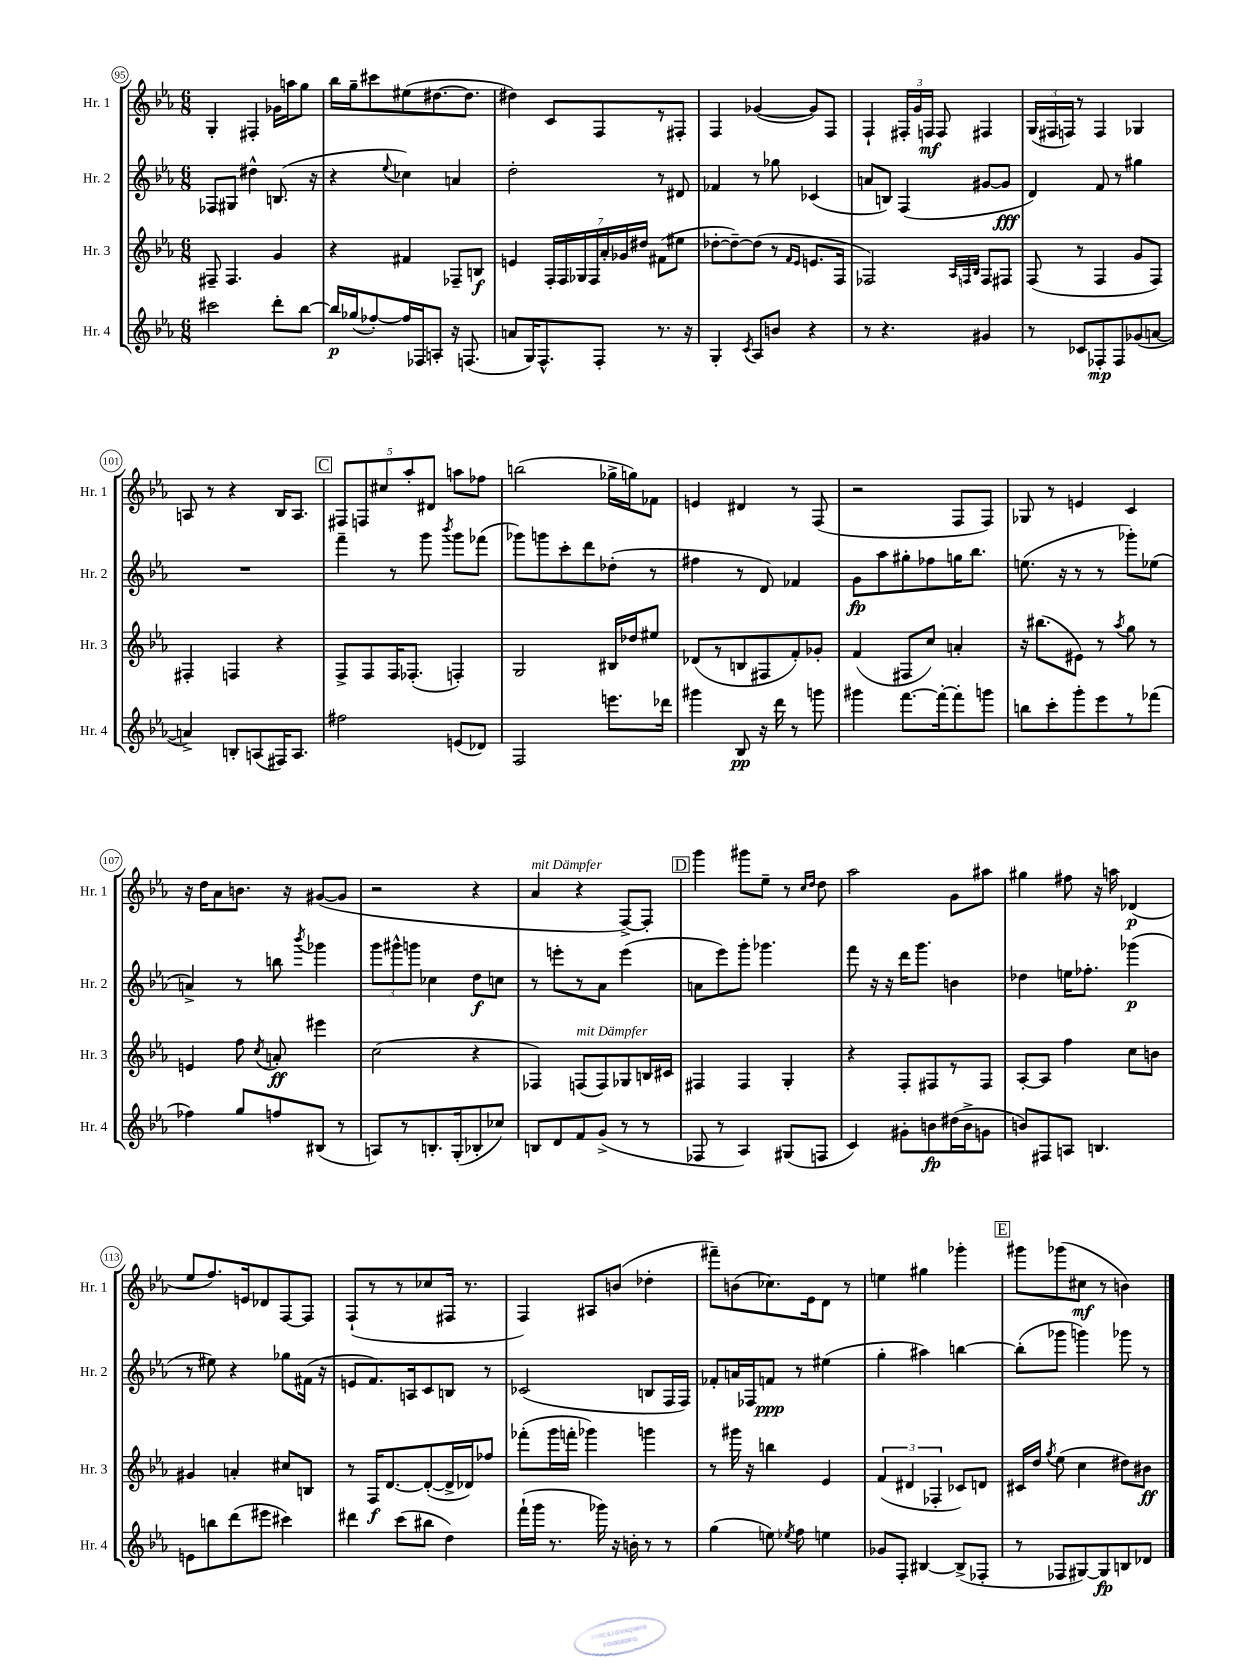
<<
\new StaffGroup <<
\new Staff = "s0" \with { instrumentName = "Hr. 1" shortInstrumentName = "Hr. 1" } {
    \clef treble \key ees \major \numericTimeSignature \time 6/8
    \autoBeamOff g4-. fis4-. ges'16[ a''16 g''8] |
    bes''16[ g''16-- cis'''8 eis''8( dis''8.~ dis''8.] |
    dis''4) c'8[ f8 r8 fis8]-. |
    f4 ges'4~( ges'8[) f8] |
    f4-! \tuplet 3/2 { fis16[-. g'16 f16]\mf } f8 fis4 |
    \tuplet 3/2 { g16[( fis16 f16]) } r8 f4 ges4 |
    a8 r8 r4 bes16[ a8.] |
    \mark \markup { \box "C" } \tuplet 5/4 { fis8[ f8 cis''8 aes''8-. dis'8] } a''8[ fes''8] |
    b''2( ges''16[-> g''16) fes'8] |
    e'4 dis'4 r8 f8( |
    r2 f8[ f8]) |
    ges8 r8 e'4 c'4 |
    r16 d''16[ aes'8 b'8.] r16 gis'8[~( gis'8] |
    r2 r4 |
    aes'4^\markup { \italic "mit Dämpfer" } r4 f8[~->) f8]-. |
    \mark \markup { \box "D" } g'''4 gis'''8[ ees''8]-- r8 \grace { c''16[ d''16] } d''8 |
    aes''2 g'8[ ais''8] |
    gis''4 fis''8 r16 a''16 des'4\p( |
    ees''8[ f''8.) e'16 des'8 f8~ f8] |
    f8[-!( r8 r8 ces''8 fis16] r8. |
    f4) ais8[ b'8]( des''4-. |
    fis'''8[--) b'8( ces''8.) ees'16 d'8] r8 |
    e''4 gis''4 ges'''4-. |
    \mark \markup { \box "E" } gis'''8[ ges'''8( cis''8]\mf r8 b'4) \bar "|." |
}
\new Staff = "s1" \with { instrumentName = "Hr. 2" shortInstrumentName = "Hr. 2" } {
    \clef treble \key ees \major \numericTimeSignature \time 6/8
    \autoBeamOff fes8[ gis8] dis''4-^ b8.( r16 |
    r4 \appoggiatura { ees''8 } ces''4) a'4 |
    d''2-. r8 dis'8 |
    fes'4 r8 ges''8 ces'4( |
    a'8[ b8]) f4( gis'8[~ gis'8]\fff |
    d'4) f'8 r8 gis''4 |
    R2. |
    \mark \markup { \box "C" } f'''4-- r8 g'''8 \acciaccatura { bes'''8 } g'''8[ fes'''8]( |
    ges'''8[) g'''8 c'''8-. d'''8 des''8]-.( r8 |
    fis''4 r8 d'8) fes'4 |
    g'8[\fp aes''8 gis''8-. fes''8 g''16 bes''8.] |
    e''8.( r16 r8 r8 ges'''8[-.) ees''8]( |
    a'4->) r8 b''8 \acciaccatura { bes'''8 } ges'''4 |
    \tuplet 3/2 { g'''8[ gis'''8-^ g'''8] } ces''4 d''8[\f c''8] |
    r8 e'''8[-. r8 aes'8] e'''4( |
    \mark \markup { \box "D" } a'8[ ees'''8) g'''8]-. ges'''4. |
    f'''8 r16 r16 d'''16[ g'''8.] b'4 |
    des''4 e''16[ fes''8.]-. ges'''4\p( |
    r8 eis''8) r4 ges''8[ fis'16]( r16 |
    e'8[ f'8.) a16 c'8 b8] r8 |
    ces'2( b8[ f16 f16]) |
    fes'8[-. a'16 fes16 f'8]\ppp r8 eis''4( |
    g''4-. ais''4) b''4~ |
    \mark \markup { \box "E" } b''8[-.( ges'''8] g'''4) ges'''8 r8 \bar "|." |
}
\new Staff = "s2" \with { instrumentName = "Hr. 3" shortInstrumentName = "Hr. 3" } {
    \clef treble \key ees \major \numericTimeSignature \time 6/8
    \autoBeamOff fis8-- fis4. g'4 |
    r4 fis'4 fes8[-- b8]\f |
    e'4 \tuplet 7/4 { f16[-. f16 ges16 f16 aes'16-. ges'16 dis''16] } fis'8[( eis''8] |
    des''8[~-. des''8~--) des''8]( r8 \grace { f'16[ ees'16] } e'8.[ f16] |
    fes2) \grace { aes32[ f32 bes32] } f8[ fis8] |
    f8( r8 f4 g'8[ f8]) |
    fis4-. f4 r4 |
    \mark \markup { \box "C" } f8[-> f8 f16 fes8.]-.( f4-.) |
    g2 bis16[ des''16 eis''8] |
    des'8[( r8 b8 fis8 f'8-.) ges'8]-. |
    f'4( fis8[ c''8]) a'4-. |
    r16 bis''8.[( eis'8]) r8 \acciaccatura { aes''8 } g''8 r8 |
    e'4 f''8 \acciaccatura { c''8 } a'8-.\ff eis'''4 |
    c''2( r4 |
    fes4) f8[^\markup { \italic "mit Dämpfer" }( f8) ges8 b16 cis'16] |
    \mark \markup { \box "D" } fis4 fis4 g4-. |
    r4 f8[-. fis8 r8 fis8] |
    aes8[~-. aes8] f''4 c''8[ b'8] |
    gis'4 a'4-. cis''8[ b8] |
    r8 f16[\f d'8.~ d'8~-.( d'16-> des'16) fes''8] |
    fes'''8[-.( g'''16 f'''16]-. ges'''4) g'''4 |
    r8 gis'''16 r16 b''4 ees'4 |
    \tuplet 3/2 { f'4( dis'4 fes4-. } ces'8[) d'8] |
    \mark \markup { \box "E" } cis'16[ d''16] \acciaccatura { g''8 } ees''8( c''4 dis''8[) bis'8]\ff \bar "|." |
}
\new Staff = "s3" \with { instrumentName = "Hr. 4" shortInstrumentName = "Hr. 4" } {
    \clef treble \key ees \major \numericTimeSignature \time 6/8
    \autoBeamOff cis'''2 d'''8[-. bes''8]~ |
    bes''16[\p ges''16( fes''8~-.) fes''16 fes16 a8]-. r16 f8.( |
    a'8[ g16) f8.-^ f8]-. r8. r16 |
    g4-. \acciaccatura { c'8 } aes8[ b'8] r4 |
    r8 r4. gis'4 |
    r8 ces'8[ fes8-.\mp fes8 ges'8( a'8]~ |
    a'4->) b8[-. a8( fis16) a8.] |
    \mark \markup { \box "C" } fis''2 e'8[( des'8]) |
    f2 e'''8.[ des'''16] |
    gis'''4 bes8\pp r16 d'''16 r8 g'''8 |
    gis'''4 f'''8.[~ f'''16~-. f'''8-. g'''8] |
    b''8[ c'''8-. g'''8-. ees'''8 r8 fes'''8]( |
    fes''4) g''8[ f''8 bis8]( r8 |
    a8[) r8 b8.-. g16-.( bes8-. ces''8]) |
    b8[ d'8 f'8 g'8]->( r8 r8 |
    \mark \markup { \box "D" } fes8 r8 aes4) gis8[( f8] |
    c'4) gis'8[-. b'8\fp dis''16( b'16-> g'8] |
    b'8[) fis8 a8] b4. |
    e'8[ b''8 d'''8( eis'''8] cis'''4) |
    dis'''4 c'''8[( bis''8] d''4) |
    f'''16[-!( g'''16] r8. ges'''16) r16 b'16-. r8 r8 |
    g''4( e''8) \acciaccatura { ees''8 } f''8 e''4 |
    ges'8[ f8]-. bis4~ bis8[->( fes8]-. |
    \mark \markup { \box "E" } r8 fes8[ gis8~) gis8\fp b8 des'8] \bar "|." |
}
>>
>>
\layout { \context { \Score currentBarNumber = #95 \override BarNumber.stencil = #(make-stencil-circler 0.1 0.3 ly:text-interface::print) } }
